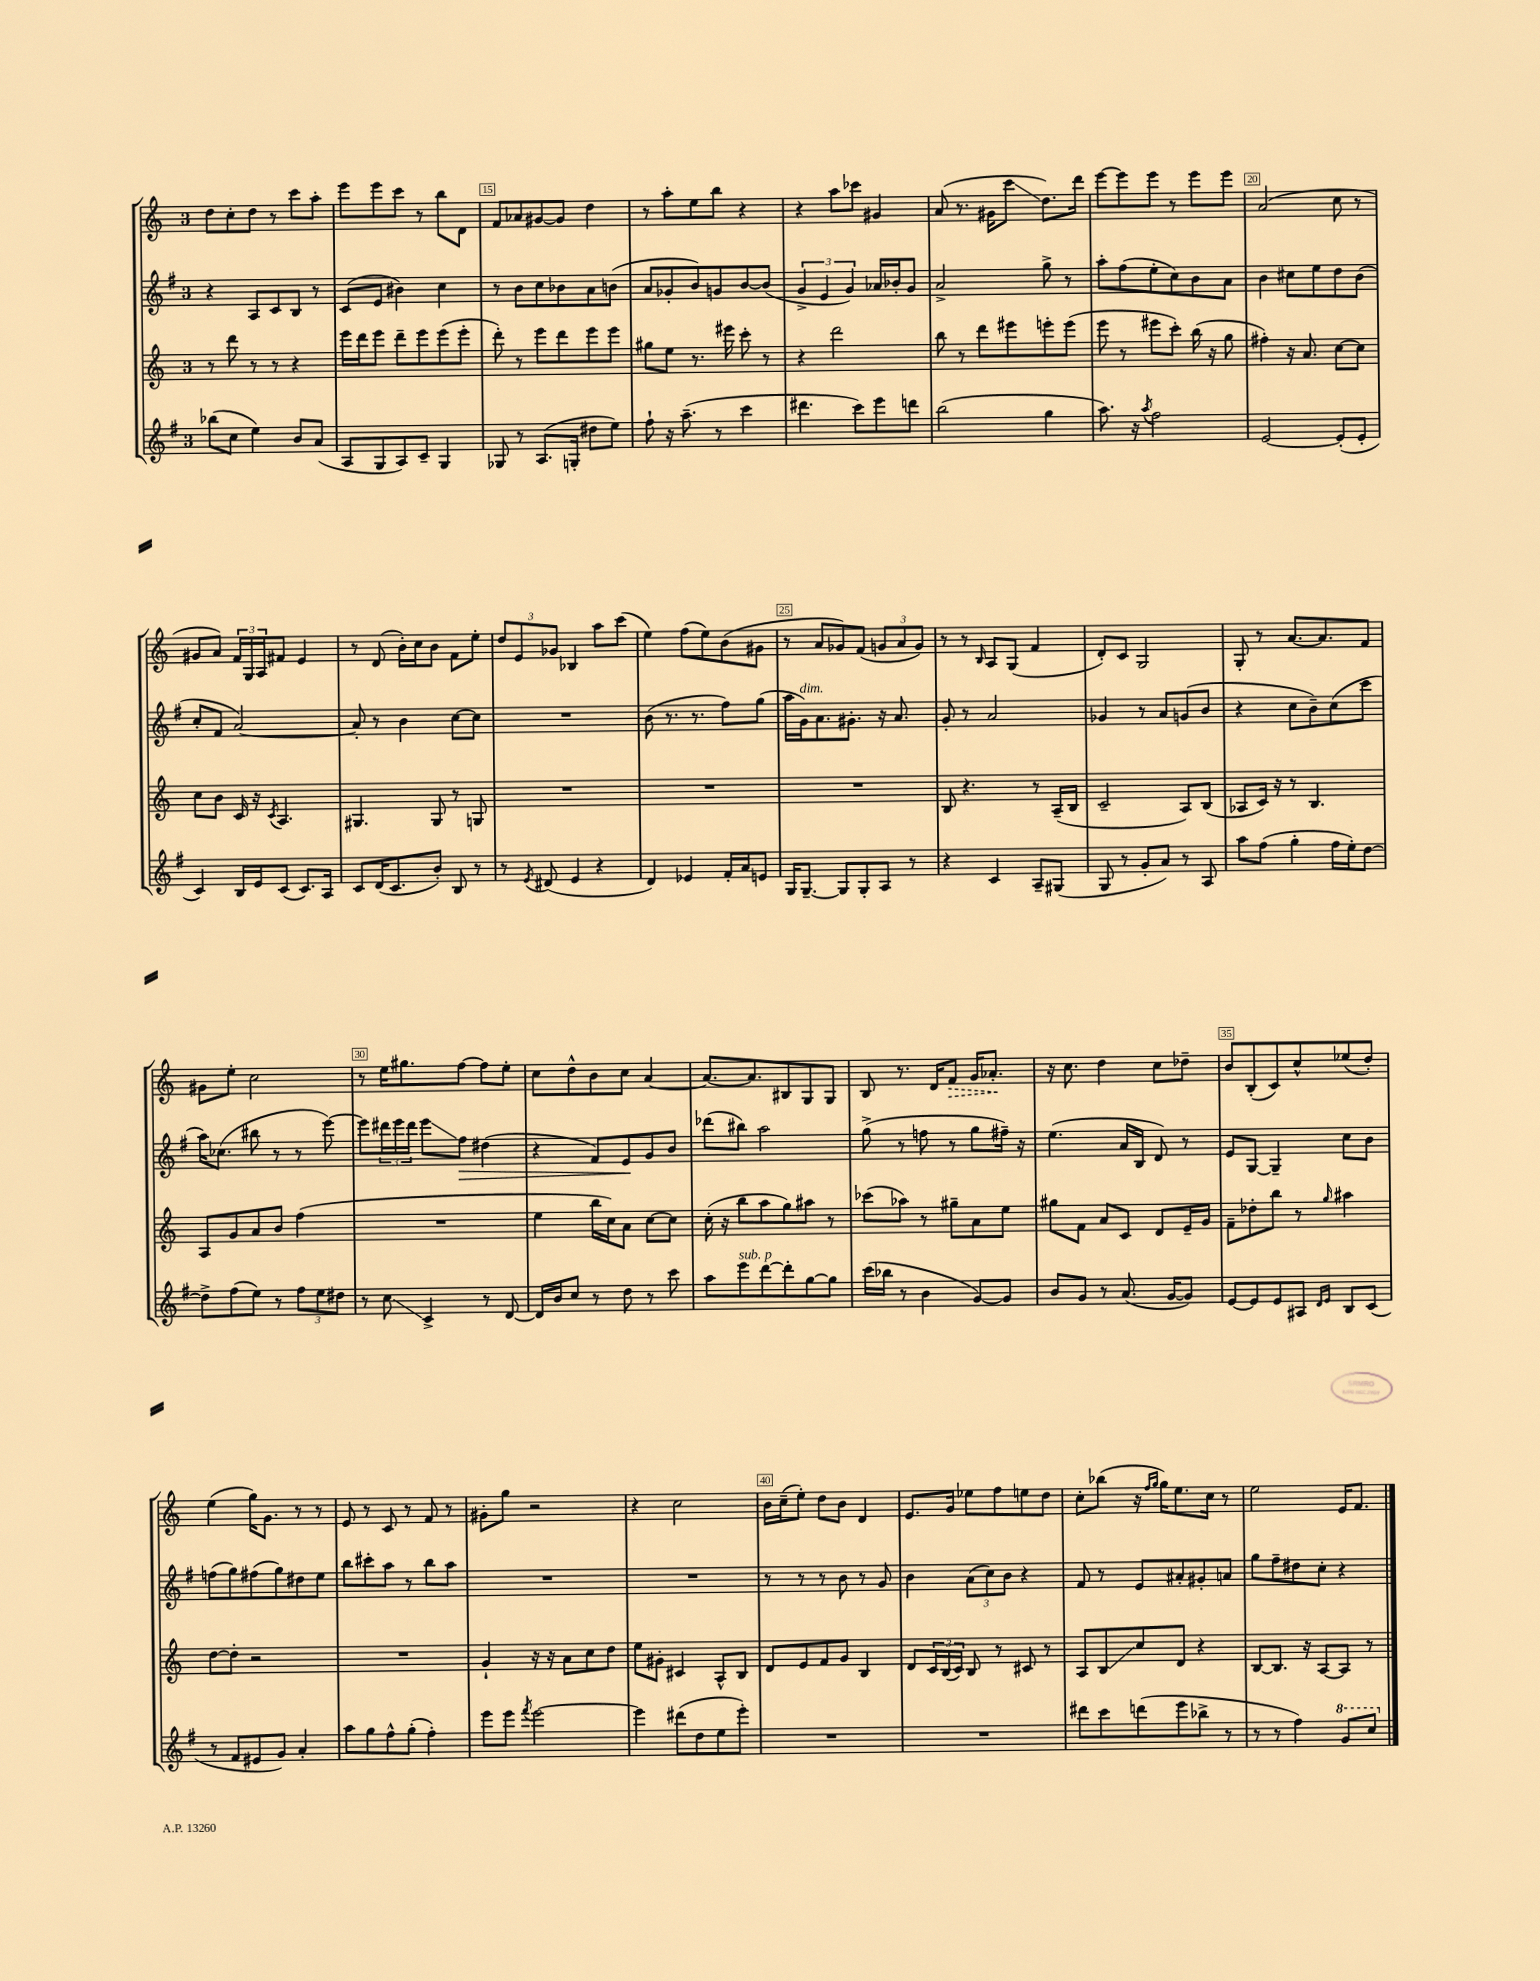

**kern	**kern	**kern	**kern
*staff4	*staff3	*staff2	*staff1
*clefG2	*clefG2	*clefG2	*clefG2
*k[f#]	*k[]	*k[f#]	*k[]
*M3/4	*M3/4	*M3/4	*M3/4
(8bb-	8r	4r	8dd
8cc	8ddd	.	8cc'
4ee)	8r	8A	8dd
.	8r	8c	8r
8b	4r	8B	8ccc
(8a	.	8r	8aa'
=	=	=	=
8A	16eee	(8c	8eee
.	16ddd	.	.
8G	8eee	8e	8eee
8A)	8ddd~	4b#)	8ccc
8c~	8eee	.	8r
4G	(8eee	4cc	8bb
.	8eee'	.	8d
=	=	=	=
8G-	8ddd')	8r	8f
8r	8r	8b	8a-
(8.A	8eee	8cc	[8g#
.	8ddd	8b-	8g#]
16G'	.	.	.
8dd#	8eee	8a	4dd
8ee)	8eee	(8b	.
=	=	=	=
8ff#`	8gg#	8a	8r
16r	8ee	8g-'	8aa'
(8.aa~	.	.	.
.	8.r	8b)	8ee
8r	.	8g	8bb
.	16eee#	.	.
4ccc	8ccc'	[8b	4r
.	8r	(8b]	.
=	=	=	=
4.ddd#	4r	6g^	4r
.	.	6e	.
.	2ddd	.	8aa
.	.	6g)	.
8ccc)	.	.	8ccc-
8eee	.	16a-	4g#
.	.	16b-'	.
8ddd	.	8g	.
=	=	=	=
(2bb	8bb	2a^	(8a
.	8r	.	8.r
.	8ddd	.	.
.	.	.	16g#
.	8eee#	.	8ccc
4gg	8eee'	8gg^	8.dd)
.	(8eee	8r	.
.	.	.	16ddd
=	=	=	=
8.aa)	8eee	8aa'	[8eee
.	8r	(8ff#	8eee]
16r	.	.	.
8qaa	.	.	.
2ff#	8eee#	8ee'	8eee
.	8ccc')	8cc)	8r
.	(16bb	8b	8eee
.	16r	.	.
.	8gg	8a	8eee
=	=	=	=
[2e	4ff#')	4b	(2a
.	16r	8cc#	.
.	8.a	.	.
.	.	8ee	.
(8e']	[8cc	8dd	8cc
8e'	8cc]	(8b	8r
=	=	=	=
4c)	8cc	8cc'	8g#
.	8b	8f#	8a)
16B	16c	[2a)	24f
.	.	.	24G
16e	16r	.	.
.	.	.	24A
.	8qc	.	.
(8c	4.A	.	8f#
8.c)	.	.	4e
16A	.	.	.
=	=	=	=
8c	4.G#	8a']	8r
(16d	.	8r	(8d
8.c	.	.	.
.	.	4b	16b')
.	.	.	16cc
8b')	8G#	.	8b
8B	8r	[8cc	8f
8r	8G	8cc]	8ee'
=	=	=	=
8r	2.r	2.r	12dd
.	.	.	12e
8qe	.	.	.
(8d#	.	.	.
.	.	.	12g-
4e	.	.	4B-
4r	.	.	8aa
.	.	.	(8ccc
=	=	=	=
4d)	2.r	(8b	4ee)
.	.	8.r	.
4e-	.	.	(8ff
.	.	8.r	.
.	.	.	8ee)
16f#'	.	8ff#)	(8b
16a	.	.	.
8e	.	(8gg	8g#
=	=	=	=
16G	2.r	16aa	8r
[8.G~	.	16g)	.
.	.	8.a	8a
8G]	.	.	8g-)
.	.	8.g#'	.
8G'	.	.	(8f
8A	.	16r	12g
.	.	8.a	.
.	.	.	12a
8r	.	.	.
.	.	.	12g)
=	=	=	=
4r	8B	8g'	8r
.	4.r	8r	8r
.	.	.	16qqB
4c	.	2a	8A
.	.	.	(8G
8A~	8r	.	4f
(8G#	(16A~	.	.
.	16B	.	.
=	=	=	=
8G	2c~	4g-	8d')
8r	.	.	8c
8g'	.	8r	2G
8a)	.	8a	.
8r	8A)	(8g	.
8A	(8B	8b	.
=	=	=	=
8aa	8A-	4r	8G'
(8ff#	16c)	.	8r
.	16r	.	.
4gg'	8r	8cc	[8.a
.	4.B	8b~)	.
.	.	.	8.a]
16ff#	.	(8cc	.
16ee')	.	.	.
[8dd	.	8ccc	8f
=	=	=	=
8dd^]	8A	16aa)	8g#
.	.	(8.cc-	.
(8ff#	8g	.	8ee'
8ee)	8a	8bb#	2cc
8r	8b	8r	.
12ff#	(4ff	8r	.
12ee	.	.	.
.	.	[8eee)	.
12dd#	.	.	.
=	=	=	=
8r	2.r	8eee]	8r
8cc	.	24ddd#	16ee
.	.	24eee	.
.	.	.	8.gg#
.	.	24ddd#	.
4c^	.	8eee	.
.	.	8ff#	[8ff
8r	.	(4dd#	8ff]
[8d	.	.	8ee'
=	=	=	=
16d]	4ee	4r	8cc
16b	.	.	.
8cc	.	.	8dd^^
8r	16bb	8f#)	8b
.	16cc)	.	.
8dd	8a	8e	8cc
8r	[8cc	8g	[4a
8ccc	8cc]	8b	.
=	=	=	=
8aa	(16cc'	(8ddd-	8.a_
.	16r	.	.
8eee	8bb	8bb#)	.
.	.	.	8.a]
[8ddd	8aa	2aa	.
8ddd']	8gg)	.	8B#
[8gg	8aa#	.	8G
8gg]	8r	.	8G
=	=	=	=
(16ccc	(8ccc-	(8gg^	8B
16bb-	.	.	.
8r	8aa-)	8r	8.r
4b	8r	8ff	.
.	.	.	16d
.	8gg#~	8r	8f
[8g)	8a	8gg	16g
.	.	.	8.a-'
8g]	8ee	16ff#~)	.
.	.	16r	.
=	=	=	=
8b	8gg#	(4.ee	16r
.	.	.	8.cc
8g	8f	.	.
8r	8a	.	4dd
(8.a	8c	16a	.
.	.	16B	.
.	8d	8d)	8cc
[16g	.	.	.
8g])	16e~	8r	8dd-~
.	16g	.	.
=	=	=	=
[8e	8f~	8e	8b
8e]	8dd-'	[8G	(8B'
8e	8bb	4G~]	8c)
8A#	8r	.	8cc^^
16qqd	.	.	.
16qqe	16qqgg	.	.
8B	4aa#	8cc	(8ee-
(8c	.	8b	8dd')
=	=	=	=
8r	[8dd	(8ff	(4ee
8f#	8dd']	8gg)	.
8e#	2r	(8ff#	16gg)
.	.	.	8.g
8g)	.	8gg)	.
4a'	.	8dd#	8r
.	.	8ee	8r
=	=	=	=
8aa	2.r	8bb	8e
8gg	.	8ccc#'	8r
8ff#^^	.	8aa	8c
(8gg'	.	8r	8r
4ff#')	.	8bb	8f
.	.	8aa	8r
=	=	=	=
8eee	4g`	2.r	8g#'
8eee	.	.	8gg
8qfff#	.	.	.
[2eee	16r	.	2r
.	16r	.	.
.	8a	.	.
.	8cc	.	.
.	8dd	.	.
=	=	=	=
4eee]	8ee	2.r	4r
.	8g#'	.	.
(8ddd#	4c#	.	2cc
8dd	.	.	.
8ee	8A^^	.	.
8eee')	8B	.	.
=	=	=	=
2.r	8d	8r	16b
.	.	.	(16cc~
.	8e	8r	8ee')
.	8f	8r	8dd
.	8g	8b	8b
.	4B	8r	4d
.	.	8g	.
=	=	=	=
2.r	8d	4b	8.e
.	24c	.	.
.	(24B	.	.
.	.	.	16g
.	24c)	.	.
.	8B	(12a	8ee-
.	.	12cc)	.
.	8r	.	8ff
.	.	12b	.
.	8c#	4r	8ee
.	8r	.	8dd
=	=	=	=
8ddd#	8A	8f#	8cc'
8ccc	8B	8r	(8bb-
(8ddd	8cc	8e	16r
.	.	.	16qqff
.	.	.	16qqgg
.	.	.	16gg)
8eee	8d	8a#'	8.ee
8bb-^	4r	8g#'	.
.	.	.	16cc
8r	.	8a	8r
=	=	=	=
8r	[8B	8gg	2ee
8r	8.B]	8ff#~	.
4ff#)	.	8dd#	.
.	16r	.	.
.	[8A	8cc'	.
8gg	8A]	4r	16e
.	.	.	8.f
8ccc	8r	.	.
==	==	==	==
*-	*-	*-	*-
